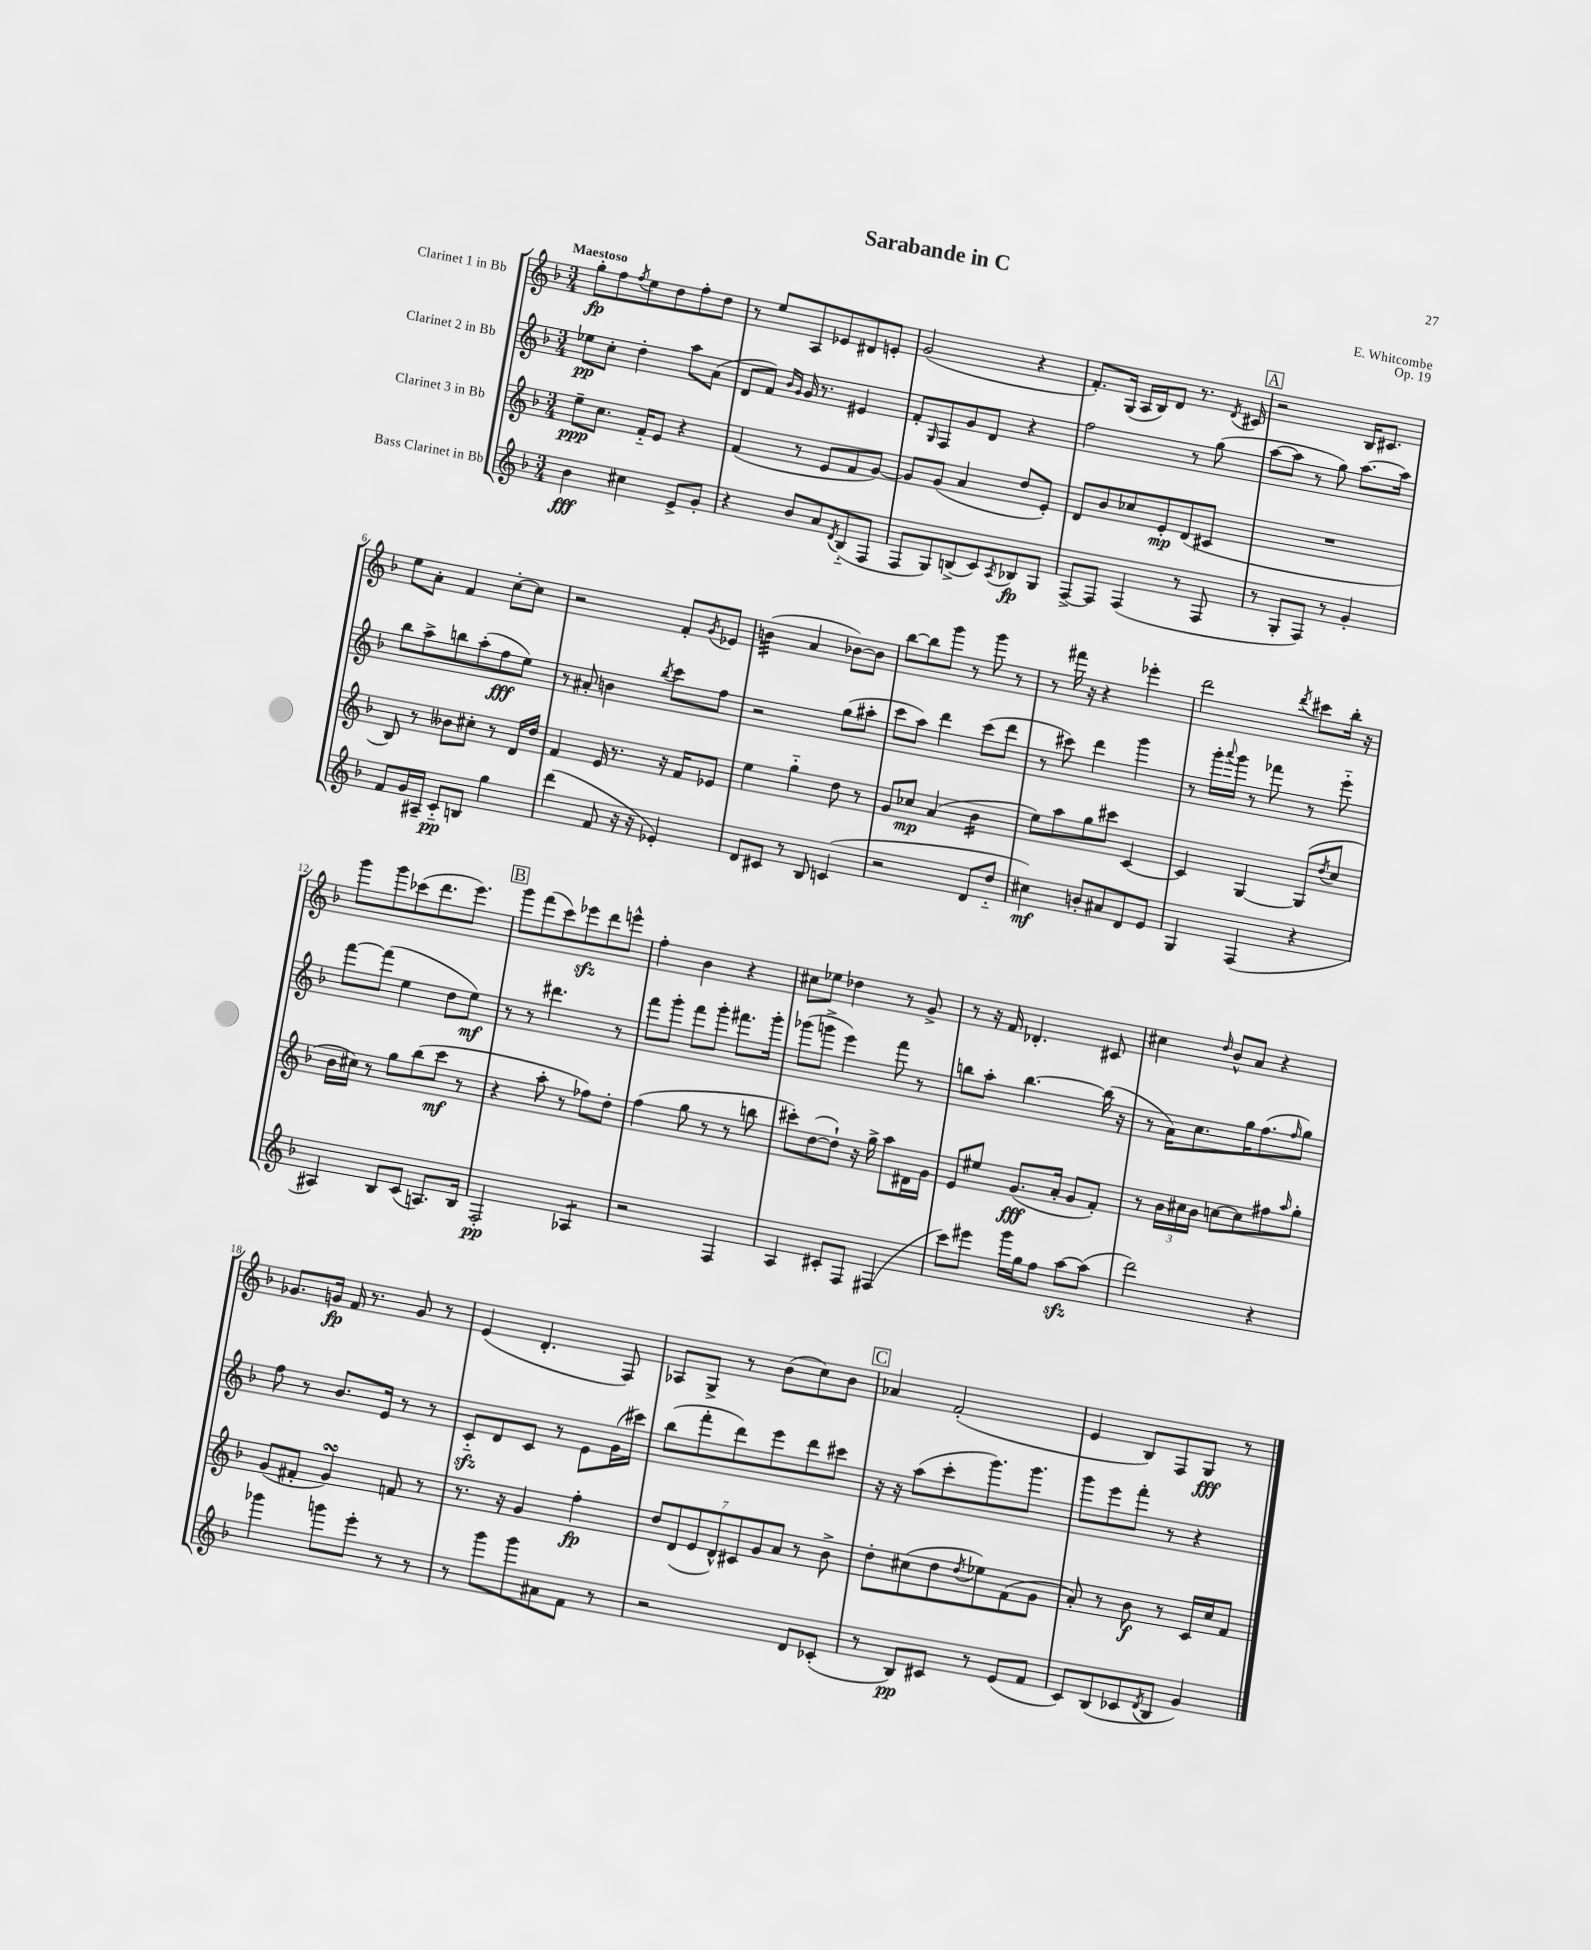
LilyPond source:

\header { title = "Sarabande in C" composer = "E. Whitcombe" opus = "Op. 19" }
<<
\new StaffGroup <<
\new Staff = "s0" \with { instrumentName = "Clarinet 1 in Bb" } {
    \clef treble \key f \major \numericTimeSignature \time 3/4 \tempo "Maestoso"
    g''8-.\fp f''8 \acciaccatura { f''8 } e''8 d''8 f''8-. d''8 |
    r8 e''8 a8 ees'8 dis'8 e'8-. |
    g'2( r4 |
    f'8.-.) g16( a16 bes16) d'8 r8. \acciaccatura { d'8 } cis'16 |
    \mark \markup { \box "A" } r2 bes16 cis'8. |
    e''8 a'8-. f'4 c''8~-. c''8 |
    r2 f'8-. \acciaccatura { g'8 } ees'8 |
    b'4:32( a'4 bes'8~) bes'8 |
    bes''8~ bes''8 g'''8 r8 g'''8 r8 |
    r8 fis'''16 r16 r4 ees'''4-. |
    d'''2 \acciaccatura { d'''8 } cis'''8 bes''16-. r16 |
    g'''8 g'''8 ces'''8( d'''8. e'''8.) |
    \mark \markup { \box "B" } g'''8 f'''8( c'''8) ees'''8\sfz d'''8 e'''8-^ |
    f''4-. bes'4 r4 |
    cis''8 ees''8 des''4 r8 g'8-> |
    r8 r16 f'16 des'4.-. cis'8 |
    cis''4 \grace { d''16 } bes'8-^ a'8 r4 |
    ges'8. g'16\fp f'16 r8. g'8 r8 |
    e'4( d'4.-. f8) |
    aes8 g8-> r8 bes'8( c''8) bes'8 |
    \mark \markup { \box "C" } aes'4 f'2-.( |
    e'4 bes8) f8 g8\fff r8 \bar "|." |
}
\new Staff = "s1" \with { instrumentName = "Clarinet 2 in Bb" } {
    \clef treble \key f \major \numericTimeSignature \time 3/4
    ees''8\pp c''8-. d''4-. a''8 a'8( |
    d'8 f'8) \grace { bes'16 g'16 } g'16 r8. eis'4 |
    f'8-. \grace { g16 } f8 g'8 d'8 r4 |
    f''2 r8 g''8( |
    \mark \markup { \box "A" } a''8~ a''8 r8 g''8) a''8.~ a''16 |
    bes''8 a''8-> b''8 a''8-.( f''8\fff e''8) |
    r8 ais'8-. b'4 \acciaccatura { bes''8 } c'''8 f''8 |
    r2 g''8( ais''8-. |
    c'''8 a''8) d'''4 c'''8( d'''8 |
    r8 cis'''8) d'''4 g'''4 |
    r8 g'''16-. \appoggiatura { a'''8 } g'''16 r8 fes'''8 r8 e'''8-_ |
    f'''8~ f'''8( e''4 d''8 e''8\mf) |
    \mark \markup { \box "B" } r8 r8 dis'''4. r8 |
    f'''8 g'''8-. f'''8 g'''8-. fis'''8. g'''16-. |
    ges'''8( g'''8-> e'''4) f'''8 r8 |
    b''8 a''8-. b''4.~ b''16( r16 |
    r8 a'16) c''8. g''16 f''8.( \grace { f''16 } g''8) |
    f''8 r8 bes'8. e'16 r8 r8 |
    c'8-_\sfz d'8 c'8 r8 e'8 g'16( cis'''16) |
    bes''8( f'''8-. d'''8) e'''8 d'''8 cis'''8 |
    \mark \markup { \box "C" } r16 r16 a''8( c'''8-. g'''8.) g'''8. |
    g'''8 e'''8 f'''8-. r8 r4 \bar "|." |
}
\new Staff = "s2" \with { instrumentName = "Clarinet 3 in Bb" } {
    \clef treble \key f \major \numericTimeSignature \time 3/4
    e''8--\ppp c''8. f'16-_ e'8 r4 |
    f'4( r8 e'8 f'8 g'8~) |
    g'8 g'8( a'4 d''8 e'8-.) |
    d'8 bes'8 ces''8 e'8-.\mp d'8( cis'8 |
    \mark \markup { \box "A" } R2. |
    bes8) r8 beses'8 cis''8-. r8 d'16 d''16 |
    f'4 e'16 r8. r16 f'16 ees'8 |
    e''4 g''4-_ d''8 r8 |
    g'8 ces''8\mp a'4( bes'4:16 |
    e''8) a''8 g''8 cis'''8 c'4~ |
    c'4 g4~ g8( \acciaccatura { d''8 } c''8 |
    bes'16 cis''16) r8 g''8 bes''8( c'''8\mf r8 |
    \mark \markup { \box "B" } r4 a''8-. r8 fes''8) d''8-. |
    f''4( g''8 r8 r8 b''8 |
    cis'''8-.) d''8~( d''8-!) r16 g''16-> a''8 dis'16 g'16 |
    e'8 eis''8 g'8.\fff( a'16-. g'8 f'8-.) |
    r8 \tuplet 3/2 { bes'16 cis''16 bes'16 } c''8~ c''8 fis''8 \grace { a''16 } g''8-. |
    g'8( fis'8-. g'4\turn) f'8 r8 |
    r8. r16 g'4 f''4-.\fp |
    \tuplet 7/4 { d''8 d'8( e'8 d'8-^) cis'8 g'8 a'8 } r8 bes'8-> |
    \mark \markup { \box "C" } d''8-. cis''8( d''8 \acciaccatura { d''8 } ees''8) f'8( g'8 |
    a'8-.) r8 bes'8\f r8 c'16 c''16 f'8 \bar "|." |
}
\new Staff = "s3" \with { instrumentName = "Bass Clarinet in Bb" } {
    \clef treble \key f \major \numericTimeSignature \time 3/4
    bes'4\fff cis''4 e'8-> g'8-. |
    r4 bes'8 a'8 \acciaccatura { d'8 } bes8-_( f8 |
    f8 g8) b8->( c'8) \acciaccatura { a8 } bes8\fp g8 |
    f8~-> f8 f4( r8 f8 |
    \mark \markup { \box "A" } r8 g8-. f8) r8 g'4-. |
    f'8 g'16 ais16-- c'8-_\pp b8 g''4 |
    d'''4( f'8 r16 r16 ees'4-.) |
    d'8 cis'8 r8 bes8 c'4( |
    r2 d'8 d''8-_ |
    cis''4\mf) b'8-. ais'8 d'8 e'8 |
    g4 f4( r4 |
    ais4) bes8 c'8( a8.) bes16 |
    \mark \markup { \box "B" } f2-.\pp aes4:8 |
    r2 f4 |
    a4 cis'8-. f8 fis4( |
    c'''8) eis'''8 g'''16 g''16 f''8 a''8~\sfz a''8( |
    d'''2) r4 |
    ges'''4 g'''8 e'''8-. r8 r8 |
    r8 g'''8 g'''8 ais'8 f'8 r8 |
    r2 d'8 ces'8-.( |
    \mark \markup { \box "C" } r8 bes8\pp) cis'8 r8 e'8( f'8 |
    c'8) bes8( ces'8 \acciaccatura { d'8 } bes8 g'4) \bar "|." |
}
>>
>>
